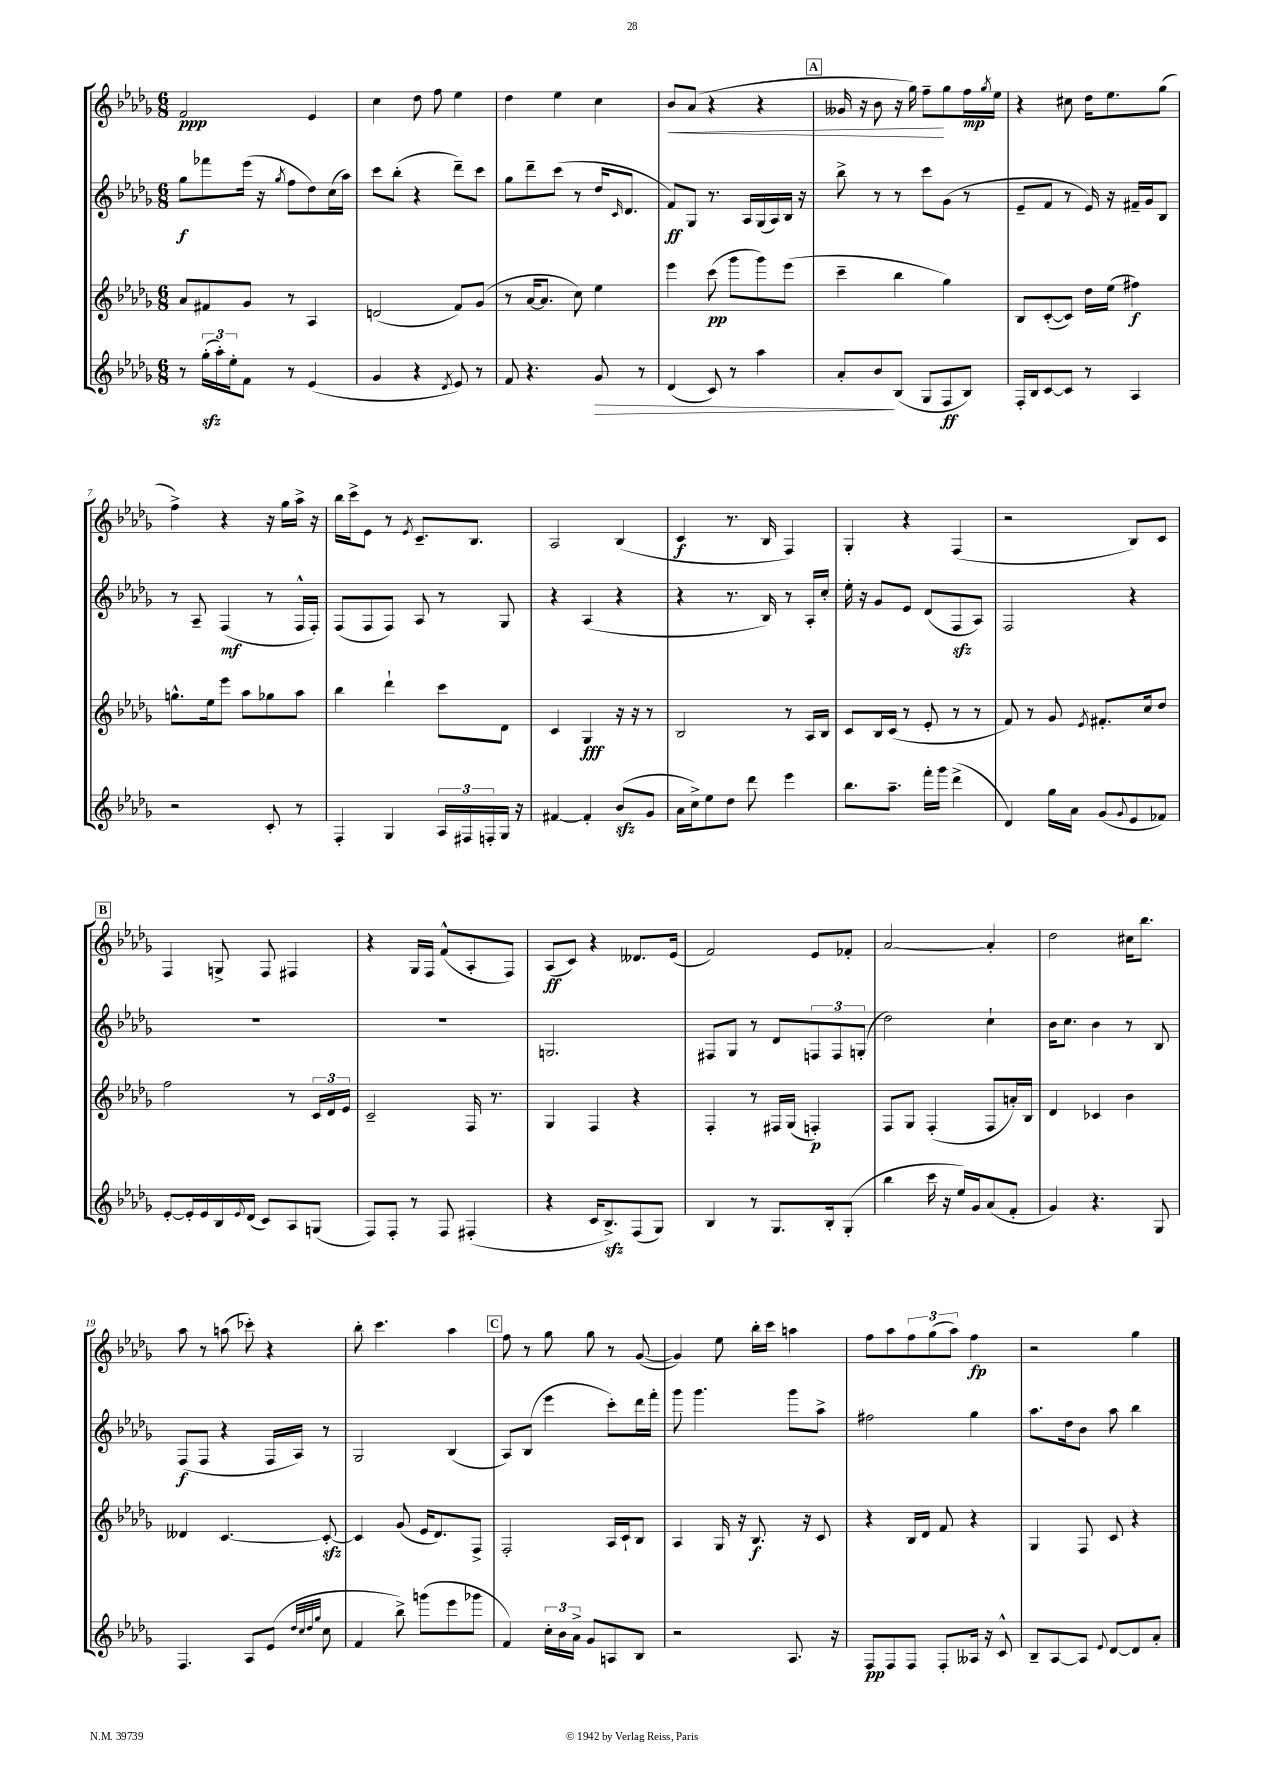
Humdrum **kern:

**kern	**kern	**kern	**kern
*staff4	*staff3	*staff2	*staff1
*clefG2	*clefG2	*clefG2	*clefG2
*k[b-e-a-d-g-]	*k[b-e-a-d-g-]	*k[b-e-a-d-g-]	*k[b-e-a-d-g-]
*M6/8	*M6/8	*M6/8	*M6/8
8r	8a-	8gg-	2f
(24gg-'	8f#	8fff-	.
24aa-')	.	.	.
24ee-'	.	.	.
8f	8g-	(16eee-	.
.	.	16r	.
.	.	8qgg-	.
8r	8r	8ff	.
(4e-	4A-	8dd-)	4e-
.	.	(16cc	.
.	.	16aa-)	.
=	=	=	=
4g-	(2d	8ccc	4cc
.	.	(8bb-'	.
4r	.	4r	8dd-
.	.	.	8ff
8qd-	.	.	.
8e-)	8f)	8ddd-~)	4ee-
8r	(8g-	8ccc	.
=	=	=	=
8f	8r	8gg-	4dd-
4.r	[16a-	8ddd-~	.
.	8.a-]	.	.
.	.	(8ccc	4ee-
.	8cc)	8r	.
8g-	4ee-	16dd-	4cc
.	.	16qqc	.
.	.	8.d-	.
8r	.	.	.
=	=	=	=
(4d-	4eee-	8f)	8b-
.	.	8G-	(8a-
8c)	(8ccc	8.r	4r
8r	8ggg-	.	.
.	.	16A-	.
4aa-	8ggg-)	(16G-	4r
.	.	16A-)	.
.	(8eee-	16B-	.
.	.	16r	.
=	=	=	=
8a-'	4ccc~	8bb-^	16g--
.	.	.	16r
8b-	.	8r	8b-
(8B-	4bb-	8r	16r
.	.	.	16gg-)
8G-	.	8ccc	8ff~
8F	4gg-)	(8g-	8gg-
8B-)	.	8r	16ff
.	.	.	8qgg-
.	.	.	16ee-
=	=	=	=
16F'	8B-	8e-~	4r
16B-	.	.	.
[8c	([8c'	8f	.
8c]	8c])	8r	8cc#
8r	16dd-	16e-)	16dd-
.	(16ee-	16r	8.ee-
4A-	4ff#)	16f#~	.
.	.	16g-	.
.	.	8B-	(8gg-
=	=	=	=
2r	8.gg^^	8r	4ff^)
.	.	8A-~	.
.	16ee-	.	.
.	8eee-	(4F	4r
.	8aa-	.	.
8c'	8gg-	8r	16r
.	.	.	16gg-
8r	8aa-	16F^^	16aa-^
.	.	16F')	16r
=	=	=	=
4F'	4bb-	(8F	16bb-
.	.	.	16ccc^
.	.	8F	8e-
4G-	4ddd-`	8F)	8r
.	.	.	8qe-
.	.	8A-	8.c~
24A-	8ccc	8r	.
24F#	.	.	.
.	.	.	8.B-
24F'	.	.	.
16G-	8d-	8G-	.
16r	.	.	.
=	=	=	=
[4f#	4c	4r	2A-
4f#']	4G-	(4A-	.
(8b-	16r	4r	(4B-
.	16r	.	.
8g-	8r	.	.
=	=	=	=
16a-	2B-	4r	4c
16cc^)	.	.	.
8ee-	.	.	.
8dd-	.	8.r	8.r
8ddd-	.	.	.
.	.	16B-)	16B-
4eee-	8r	8r	4F)
.	16A-	16A-'	.
.	16B-	16cc'	.
=	=	=	=
8.bb-	8c	16ee-'	4G-'
.	.	16r	.
.	16B-	8g-	.
8.aa-~	(16c	.	.
.	8r	8e-	4r
16fff'	8e-'	(8d-	.
16ggg-	.	.	.
(4ddd-^	8r	8F	(4F
.	8r	8A-)	.
=	=	=	=
4d-)	8f)	2F	2r
.	8r	.	.
16gg-	8g-	.	.
16a-	.	.	.
.	8qe-	.	.
(8g-	8.f#'	.	.
8qqg-	.	.	.
8e-	.	4r	8B-)
.	16cc	.	.
8f-)	8dd-	.	8c
=	=	=	=
[8e-'	2ff	2.r	4F
16e-']	.	.	.
16e-	.	.	.
16B-	.	.	8G^
8qqe-	.	.	.
(16d-	.	.	.
8c)	.	.	8F
8A-	8r	.	4F#
(8G	24c	.	.
.	24d-	.	.
.	24e-	.	.
=	=	=	=
8F)	2c~	2.r	4r
8F'	.	.	.
8r	.	.	16G-
.	.	.	16F
8F	.	.	(8f^^
(4F#'	16F	.	8A-'
.	8.r	.	.
.	.	.	8F)
=	=	=	=
4r	4G-	2.G	(8A-
.	.	.	8c)
16c	4F	.	4r
8.B-^)	.	.	.
(8F	4r	.	8.d--
8G-)	.	.	.
.	.	.	(16e-
=	=	=	=
4B-	4F'	8F#	2f)
.	.	8G-	.
8r	8r	8r	.
8.G-	16F#	8d-	.
.	(16G-	.	.
.	4F')	12F	8e-
16B-'	.	.	.
.	.	12F	.
(8G-'	.	.	8f-'
.	.	(12G'	.
=	=	=	=
4bb-	8F	2dd-)	[2a-
.	8G-	.	.
16ccc	(4F'	.	.
16r	.	.	.
16ee-)	.	.	.
16g-	.	.	.
(8a-	8F	4cc`	4a-']
8f'	16a')	.	.
.	16B-	.	.
=	=	=	=
4g-)	4d-	16b-	2dd-
.	.	8.cc	.
4.r	4c-	4b-	.
.	4b-	8r	16cc#
.	.	.	8.bb-
8G-	.	8B-	.
=	=	=	=
4.F	4d--	(8F	8aa-
.	.	8F	8r
.	[4.c	4r	(8aa
8A-	.	.	8ccc-')
(8e-	.	16F	4r
.	.	16A-)	.
32qqdd-	.	.	.
32qqcc	.	.	.
32qqdd-	.	.	.
32qqgg-	.	.	.
8cc	8c'_	8r	.
=	=	=	=
4f	4c]	2G-	8bb-'
.	.	.	4.ccc
8bb-^)	(8g-	.	.
(8ggg	16e-	.	.
.	8.d-)	.	.
8eee-	.	(4B-	4aa-
8ggg-	8F^	.	.
=	=	=	=
4f)	2F'	8A-)	8ff
.	.	(8B-	8r
24cc'	.	4eee-	8gg-
24b-	.	.	.
24a-^	.	.	.
8g-	.	.	8gg-
8A	16A-	8ccc')	8r
.	16c`	.	.
8B-	8B-	16ddd-	([8g-
.	.	16fff'	.
=	=	=	=
2r	4A-	8ggg-	4g-])
.	.	4.ggg-	.
.	16G-	.	8ee-
.	16r	.	.
.	8.B-	.	16bb-'
.	.	.	16ccc
8.A-	.	8ggg-	4aa
.	16r	.	.
.	8c	8aa-^	.
16r	.	.	.
=	=	=	=
8F	4r	2ff#	8ff
8F	.	.	8aa-
8F	16B-	.	12ff
.	16d-	.	.
.	.	.	(12gg-
8F'	8f	.	.
.	.	.	12aa-)
16A--	4r	4gg-	4ff
16r	.	.	.
8c^^	.	.	.
=	=	=	=
8B-~	4G-	8.aa-	2r
[8A-	.	.	.
.	.	16dd-	.
8A-]	8F	8b-	.
8qqe-	.	.	.
[8d-	8c	8aa-	.
8d-]	4r	4bb-	4gg-
8a-'	.	.	.
==	==	==	==
*-	*-	*-	*-
